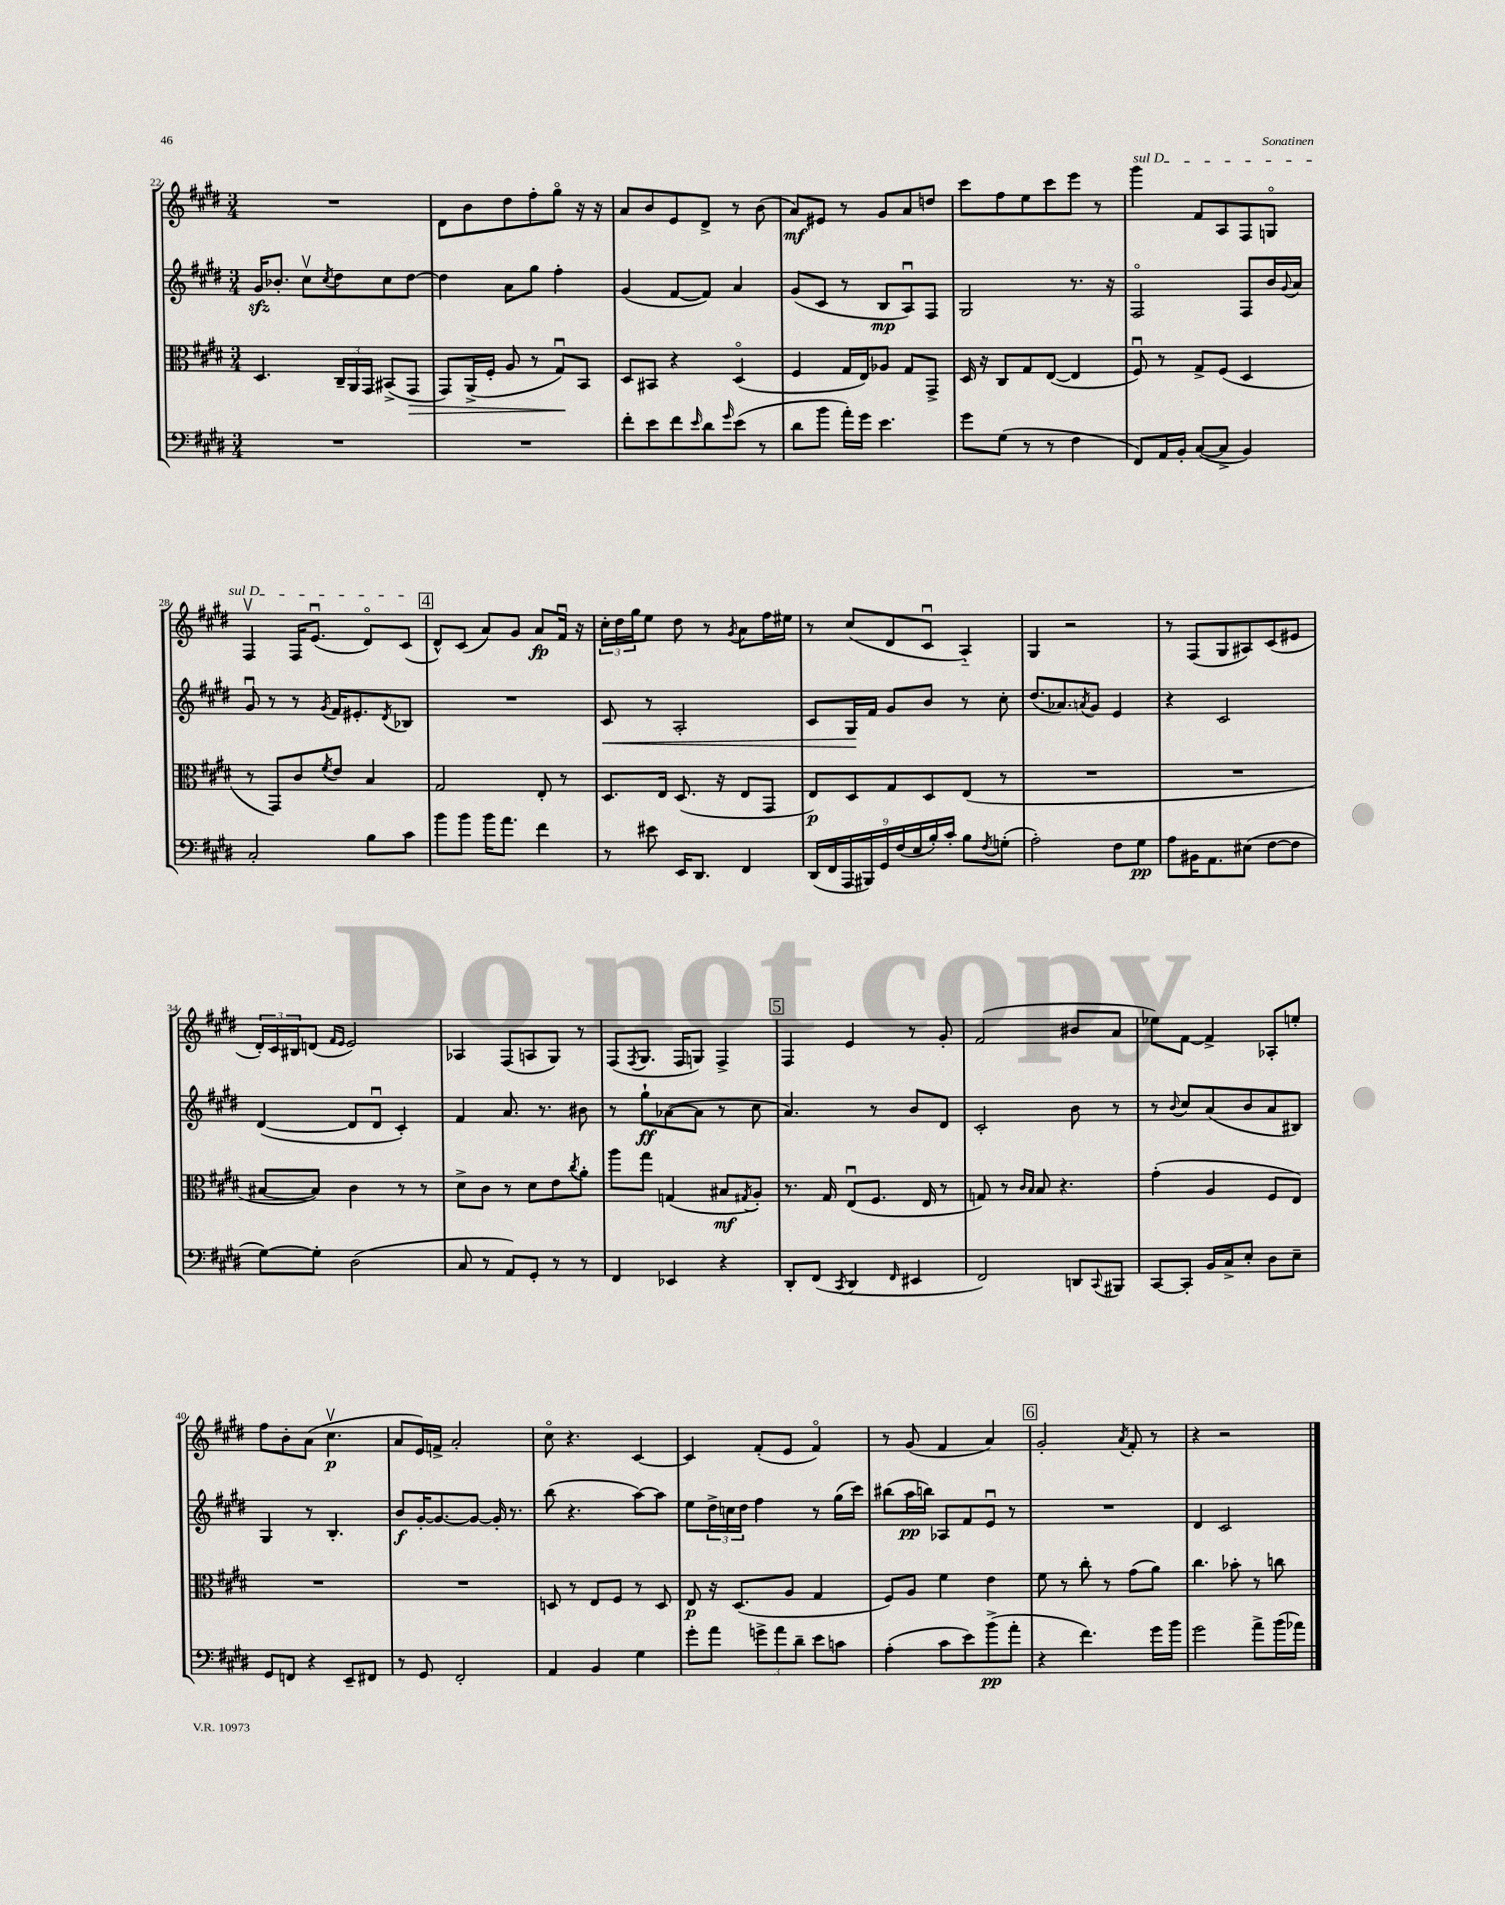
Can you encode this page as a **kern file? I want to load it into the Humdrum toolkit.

**kern	**kern	**kern	**kern
*staff4	*staff3	*staff2	*staff1
*clefF4	*clefC3	*clefG2	*clefG2
*k[f#c#g#d#]	*k[f#c#g#d#]	*k[f#c#g#d#]	*k[f#c#g#d#]
*M3/4	*M3/4	*M3/4	*M3/4
2.r	4.D#	16g#	2.r
.	.	8.b-'	.
.	.	8cc#v	.
.	.	8qcc#	.
.	24C#~	8dd#	.
.	24AA	.	.
.	24GG#	.	.
.	(8BB#^	8cc#	.
.	8GG#	[8dd#	.
=	=	=	=
2.r	8GG#)	4dd#]	8d#
.	(16AA^	.	8b
.	16F#'	.	.
.	8A	8a	8dd#
.	8r	8gg#	8ff#'
.	8G#u)	4ff#'	8gg#o
.	8BB	.	16r
.	.	.	16r
=	=	=	=
8f#'	8D#	(4g#	8a
8e	8BB#	.	8b
8f#	4r	[8f#	8e
16qqe	.	.	.
8d#	.	8f#])	8d#^
16qqg#	.	.	.
(8e	(4D#o	4a	8r
8r	.	.	(8b
=	=	=	=
8d#	4F#	(8g#	8a)
8b	.	8c#	8e#
16a')	16G#	8r	8r
16g#	16E)	.	.
4.e	8A-	8B	8g#
.	8G#	8Au)	8a
.	8GG#^	8F#	8dd
=	=	=	=
8g#	16D#	2G#	8ccc#
.	16r	.	.
(8G#	8C#	.	8ff#
8r	8G#	.	8ee
8r	([8E	.	8ccc#
4F#	4E]	8.r	8eee
.	.	.	8r
.	.	16r	.
=	=	=	=
8FF#)	8F#u)	2F#o	4ggg#
16AA	8r	.	.
16BB'	.	.	.
([8C#	8G#^	.	8f#
8C#^]	(8F#	.	8A
4BB)	4D#	8F#	8F#
.	.	16b	8Go
.	.	8qqg#	.
.	.	16a	.
=	=	=	=
2C#'	8r	8g#u	4F#v
.	8GG#)	8r	.
.	8c#	8r	16F#
.	.	.	(8.eu
.	8qf#	8qg#	.
.	8e	16f#	.
.	.	8.e#'	.
8B	4B	.	8d#o)
.	.	8qd#	.
8c#	.	8B-	(8c#
=	=	=	=
8b	2G#	2.r	8d#^^)
8b	.	.	(8c#
16b	.	.	8a)
8.a	.	.	.
.	.	.	8g#
4f#	8E'	.	8a
.	8r	.	16f#u
.	.	.	16r
=	=	=	=
8r	8.D#	8c#	24cc#'
.	.	.	24dd#
.	.	.	24gg#
8e#	.	8r	8ee
.	16E	.	.
16EE	(8.D#	2A'	8dd#
8.DD#	.	.	.
.	.	.	8r
.	16r	.	.
.	.	.	8qg#
4FF#	8E	.	8a
.	8GG#	.	16ff#
.	.	.	16ee#
=	=	=	=
(18DD#	8E)	8c#	8r
18FF#	.	.	.
18AAA	.	.	.
.	8D#	16G#	(8cc#
18BBB#)	.	.	.
.	.	16f#	.
18GG#	.	.	.
.	8G#	8g#	8d#
(18F#	.	.	.
18E	.	.	.
.	8D#	8b	8c#u
18B')	.	.	.
18c#'	.	.	.
8B	(8E	8r	4A'~)
8qF#	.	.	.
(8G'	8r	8cc#'	.
=	=	=	=
2A')	2.r	(8.dd#	4G#
.	.	8.a-)	.
.	.	.	2r
.	.	8qa	.
.	.	8g#	.
8F#	.	4e	.
8G#	.	.	.
=	=	=	=
8A	2.r	4r	8r
16BB#	.	.	(8F#
8.AA	.	.	.
.	.	2c#	8G#
(8E#	.	.	8A#)
[8F#	.	.	(8c#
8F#]	.	.	8e#
=	=	=	=
[8G#)	[8B#	([4d#	24d#')
.	.	.	24c#
.	.	.	24B#
8G#']	8B#])	.	(8d
.	.	.	16qqf#
.	.	.	16qqe
(2D#	4c#	8d#]	2e)
.	.	8d#u	.
.	8r	4c#')	.
.	8r	.	.
=	=	=	=
8C#	8d#^	4f#	4A-
8r	8c#	.	.
8AA)	8r	8.a	(8F#
8GG#'	8d#	.	8A
.	.	8.r	.
8r	8e	.	8G#)
.	8qcc#	.	.
8r	8a'	8b#	8r
=	=	=	=
4FF#	8aa	8r	(8F#
.	.	.	8qF#
.	8gg#	8gg#`	8.G#
4EE-	(4G	([8a-	.
.	.	.	16F#
.	.	8a-]	8G)
4r	8B#	8r	4F#^
.	8qG#	.	.
.	8A')	8cc#	.
=	=	=	=
8DD#'	8.r	4.a)	4F#
(8FF#	.	.	.
.	16G#	.	.
8qCC#	.	.	.
4DD#	(8Eu	.	4e
.	8.F#	8r	.
16qqFF#	.	.	.
4EE#	.	8b	8r
.	16E	.	.
.	8r	8d#	8g#'
=	=	=	=
2FF#)	8G)	2c#'	(2f#
.	8r	.	.
.	16qqc#	.	.
.	16qqB	.	.
.	8B	.	.
.	4.r	.	.
8DD	.	8b	8b#
8qqCC#	.	.	.
8BBB#	.	8r	8a
=	=	=	=
[8CC#	(4g#'	8r	8ee-)
.	.	8qqb	.
8CC#']	.	8cc#	[8f#
16BB	4A	(8a	4f#^]
16C#^	.	.	.
8E'	.	8b	.
8D#	8F#	8a	8A-'
8E~	8E)	8B#)	8ee'
=	=	=	=
8GG#	2.r	4G#	8ff#
8FF	.	.	8b'
4r	.	8r	(8a
.	.	4.B'	4.cc#v
8EE~	.	.	.
8FF#	.	.	.
=	=	=	=
8r	2.r	8b	8a
8GG#	.	[16g#'	16e)
.	.	8.g#_	16f^
2FF#'	.	.	2a'
.	.	8g#_	.
.	.	16g#']	.
.	.	8.r	.
=	=	=	=
4AA	8D	(8bb	8cc#o
.	8r	4.r	4.r
4BB	8E	.	.
.	8F#	.	.
4G#	8r	[8aa)	[4c#
.	8D	8aa]	.
=	=	=	=
8g#'	8E	8ee	4c#]
8a	16r	24dd#^	.
.	.	24cc	.
.	(8.D#	.	.
.	.	24dd#	.
12g^	.	4ff#	(8f#'
12a	.	.	.
.	8A	.	8e
12d#~	.	.	.
8e	4G#	8r	4f#o)
8c	.	(16gg#	.
.	.	16ccc#)	.
=	=	=	=
(4A'	8F#)	(8bb#	8r
.	8A	16aa	(8g#
.	.	16bb)	.
8c#	4f#	8A-	4f#
8e)	.	8f#	.
(8b^	4e	8eu	4a)
8a'	.	8r	.
=	=	=	=
4r	8f#	2.r	2g#'
.	8r	.	.
4.f#)	8cc#'	.	.
.	8r	.	.
.	.	.	8qa
.	(8g#	.	8f#'
16g#	8a)	.	8r
16b	.	.	.
=	=	=	=
2g#	4.cc#	4d#	4r
.	.	2c#	2r
.	8b-'	.	.
8a^	8r	.	.
(16b	8cc	.	.
16a-)	.	.	.
==	==	==	==
*-	*-	*-	*-
